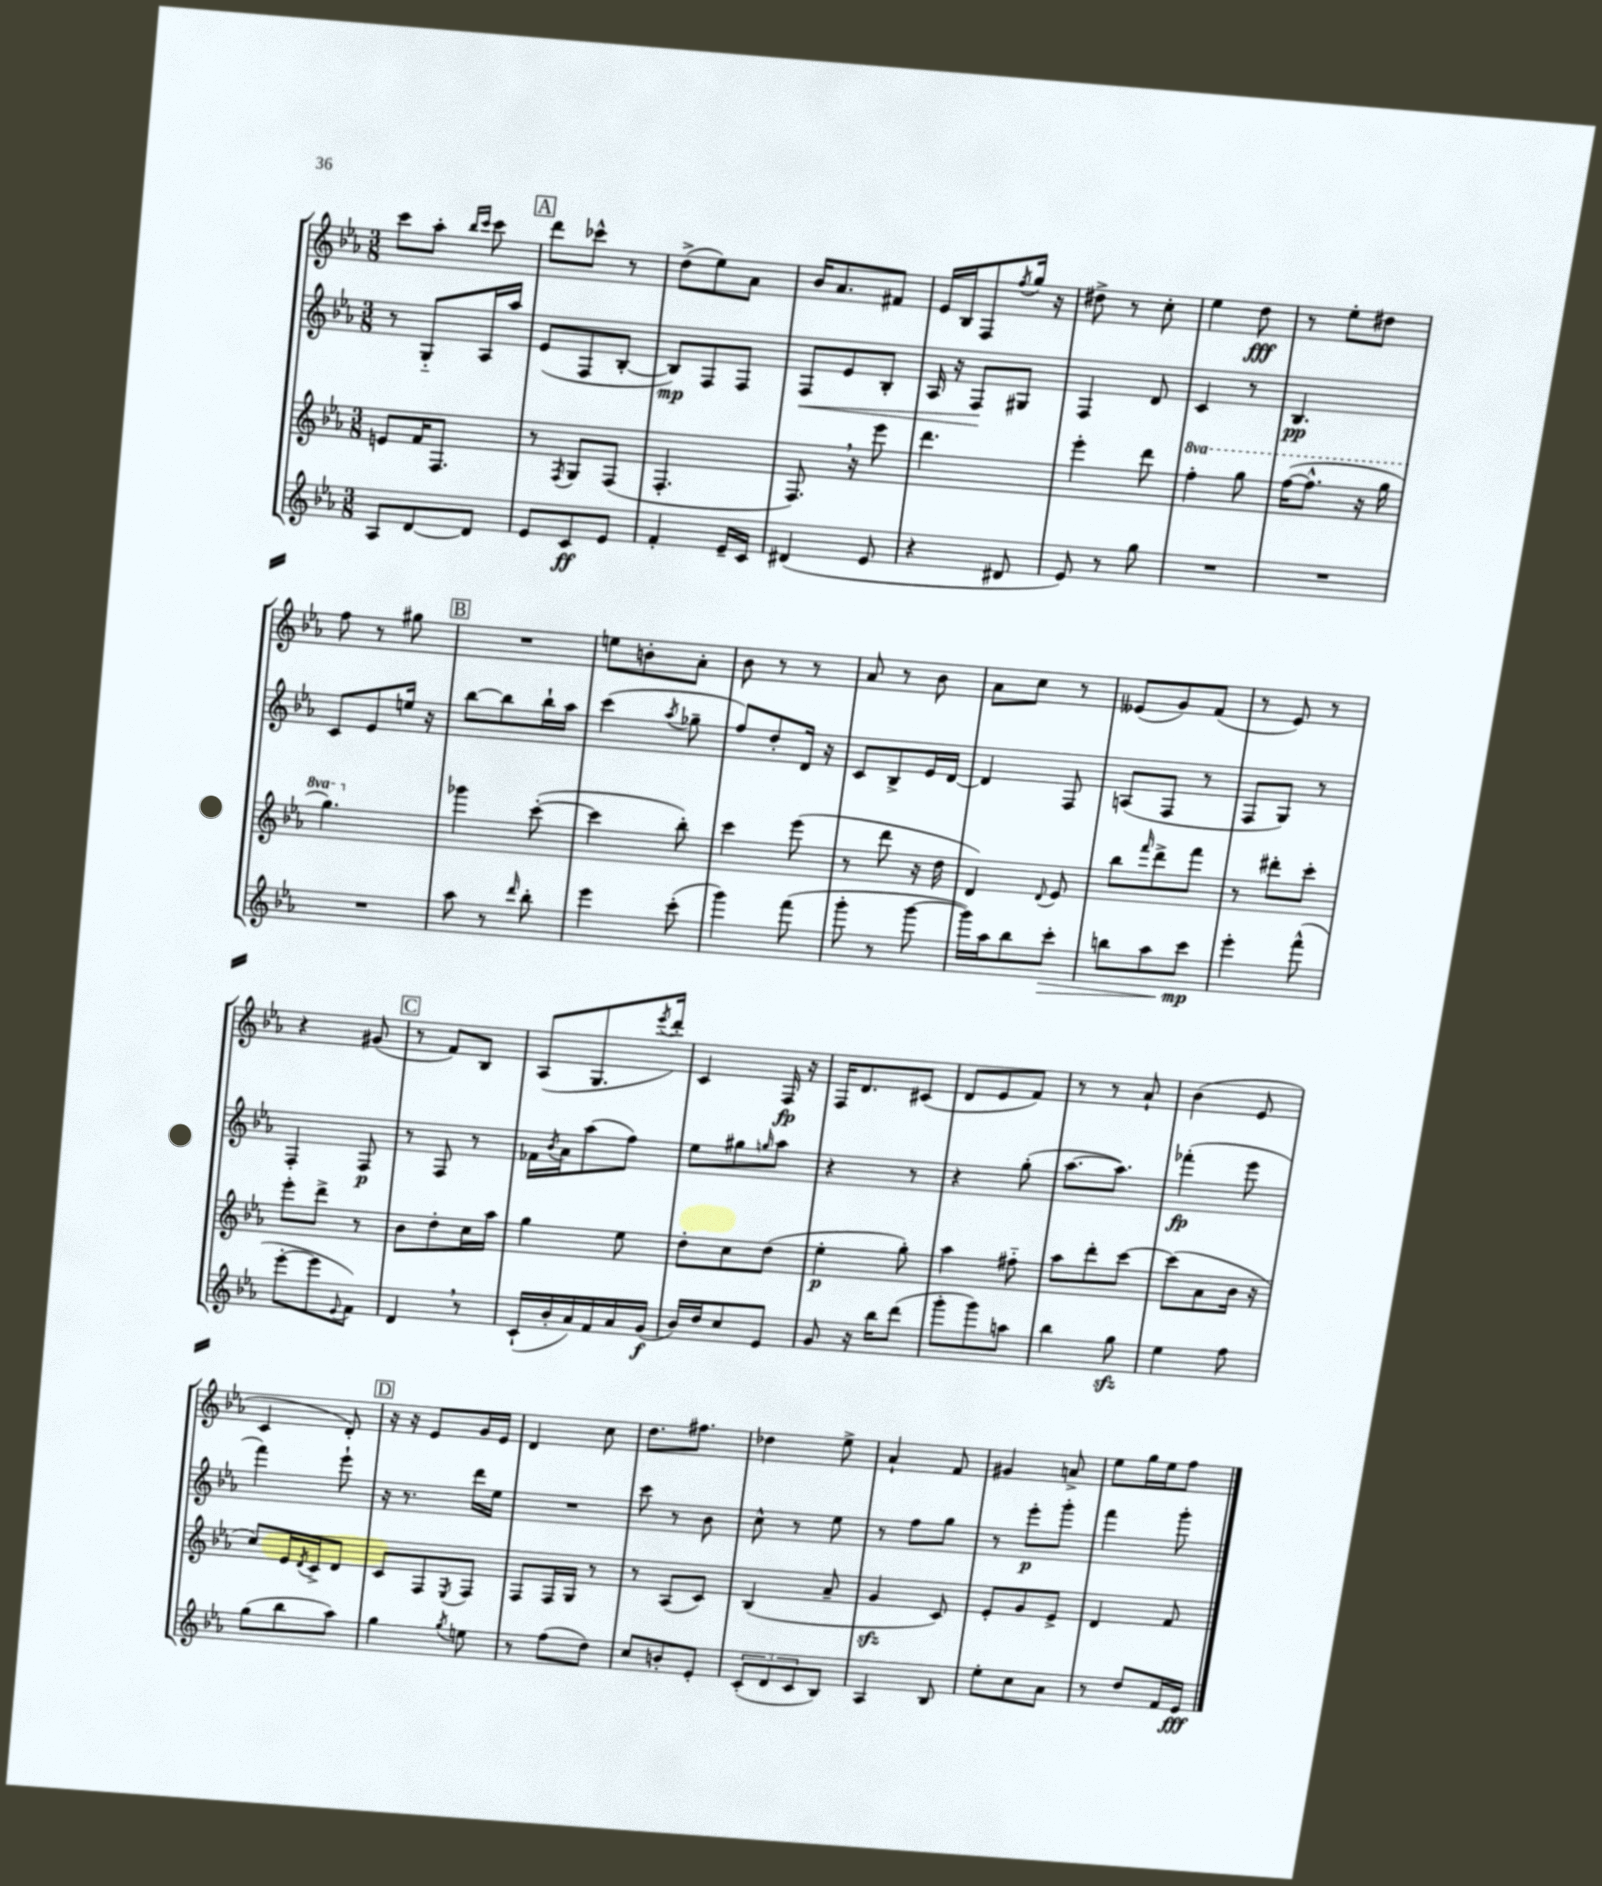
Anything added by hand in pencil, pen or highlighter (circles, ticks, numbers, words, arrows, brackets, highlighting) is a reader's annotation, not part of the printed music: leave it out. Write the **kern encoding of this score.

**kern	**kern	**kern	**kern
*staff4	*staff3	*staff2	*staff1
*clefG2	*clefG2	*clefG2	*clefG2
*k[b-e-a-]	*k[b-e-a-]	*k[b-e-a-]	*k[b-e-a-]
*M3/8	*M3/8	*M3/8	*M3/8
8A-	8e	8r	8ccc
[8d	16f	8G'~	8aa-'
.	8.F	.	.
.	.	.	16qqbb-
.	.	.	16qqccc
8d]	.	16A-	8ccc
.	.	16aa-	.
=	=	=	=
8e-	8r	(8e-	8ddd
.	8qF	.	.
8c	8G	8F	8ccc-^^
8e-	(8F	[8B-'	8r
=	=	=	=
4f'	4.F'	8B-])	(8dd^
.	.	8F	8ee-)
16e-~	.	8F	8a-
16c	.	.	.
=	=	=	=
(4d#	8.F)	8F	16b-
.	.	.	8.a-
.	.	8e-	.
.	16r	.	.
8e-	8eee-	8B-'	8f#
=	=	=	=
4r	4.ddd	16A-	16e-
.	.	16r	16B-
.	.	8F	8F
.	.	.	8qff
8d#	.	8G#	16gg
.	.	.	16r
=	=	=	=
8e-)	4eee-'	4F	8dd#^
8r	.	.	8r
8gg	8ddd	8d	8cc'
=	=	=	=
4.r	4fff'	4c	4ee-
.	8ggg	8r	8dd
=	=	=	=
4.r	([16fff	4.B-	8r
.	8.fff^^]	.	.
.	.	.	8ee-'
.	16r	.	8dd#
.	16ggg	.	.
=	=	=	=
4.r	4.ggg)	8c	8ff
.	.	8e-	8r
.	.	16ee	8gg#
.	.	16r	.
=	=	=	=
8aa-	4ggg-	[8bb-	4.r
8r	.	8bb-]	.
16qqddd	.	.	.
8bb-'	([8ccc'	16bb-`	.
.	.	16aa-	.
=	=	=	=
4eee-	4ccc]	(4ccc	8ee
.	.	.	8b'
.	.	8qaa-	.
(8ccc'	8bb-')	8gg-~	8a-'
=	=	=	=
4ggg)	4ccc	8ff)	8b-
.	.	8dd'	8r
(8fff	(8eee-	16d	8r
.	.	16r	.
=	=	=	=
8ggg'	8r	8c	8a-
8r	8ddd	8B-^	8r
[8ggg	16r	16e-	8b-
.	16dd	[16d	.
=	=	=	=
16ggg])	4d)	4d]	8a-
16aa-	.	.	.
8bb-	.	.	8cc
.	8qqd	.	.
8ccc'	8e-	8F	8r
=	=	=	=
8bb	8bb-	(8A	(8e--
.	16qqfff	.	.
8aa-	8ddd^	8F	8g)
8ccc	8fff	8r	(8f
=	=	=	=
4eee-'	8r	8F	8r
.	8ddd#'	8G)	8e-)
(8fff^^	8ccc'	8r	8r
=	=	=	=
[8eee-'	8eee-'	4F'	4r
8eee-]	8ddd^	.	.
8qqe-	.	.	.
8f)	8r	8F	(8g#
=	=	=	=
4d	8b-	8r	8r
.	8dd'	8F	8f)
8r	16cc	8r	8B-
.	16aa-	.	.
=	=	=	=
(16c`	4gg	16f-	(8A-
.	.	8qb-	.
16b-'	.	16a-	.
16a-)	.	(8aa-	8.G
16f	.	.	.
16a-	8ee-	8ff)	.
.	.	.	8qeee-
(16g	.	.	16ddd')
=	=	=	=
16b-)	8dd'	8ee-	4c
16dd	.	.	.
8cc	8cc	8gg#	.
.	.	16qqgg	.
8e-	(8dd	8aa-	16F
.	.	.	16r
=	=	=	=
8g	4ee-'	4r	16F
.	.	.	8.d
16r	.	.	.
16bb-	.	.	.
(8ddd	8gg')	8r	(8c#
=	=	=	=
8ggg'	4aa-	4r	8d
8ggg)	.	.	8e-
8aa	8ff#'~	(8gg'	8f)
=	=	=	=
4bb-	8aa-	[8.aa-	8r
.	8ddd'	.	8r
.	.	8.aa-])	.
8gg	[8ccc	.	8a-`
=	=	=	=
4ee-	(8ccc]	(4fff-'	(4b-
.	8a-	.	.
8ff	16b-	8eee-	8e-
.	16r	.	.
=	=	=	=
(8gg	8cc)	4fff)	4c
8bb-	16e-	.	.
.	8qd	.	.
.	16c^	.	.
8aa-)	8d	8eee-`	8d')
=	=	=	=
4gg	8c	16r	16r
.	.	8.r	16r
.	8F	.	8e-
8qgg	8qE-	.	.
8ee	8F	16ddd	16g
.	.	16ee-	16e-
=	=	=	=
8r	8F	4.r	4d
(8ff	16F	.	.
.	16G	.	.
8dd)	8r	.	8cc
=	=	=	=
8cc	8r	8ccc	8.dd
8b'	(8A-	8r	.
.	.	.	8.ff#
8e-'	8c)	8b-	.
=	=	=	=
(12c'	(4B-	8cc^^	4dd-
12d	.	.	.
.	.	8r	.
12c	.	.	.
8B-)	8a-~	8ee-	8ee-^
=	=	=	=
4A-	4g	8r	4a-`
.	.	8ff	.
8B-	8c)	8gg	8f
=	=	=	=
8ee-'	8e-'	8r	4g#
8cc	8g	8eee-'	.
8a-	8e-^	8ggg'	8a^
=	=	=	=
8r	4d	4fff	8ee-
8dd	.	.	16gg
.	.	.	16ee-
16f	8f	8ggg'	8ff
16e-	.	.	.
==	==	==	==
*-	*-	*-	*-
